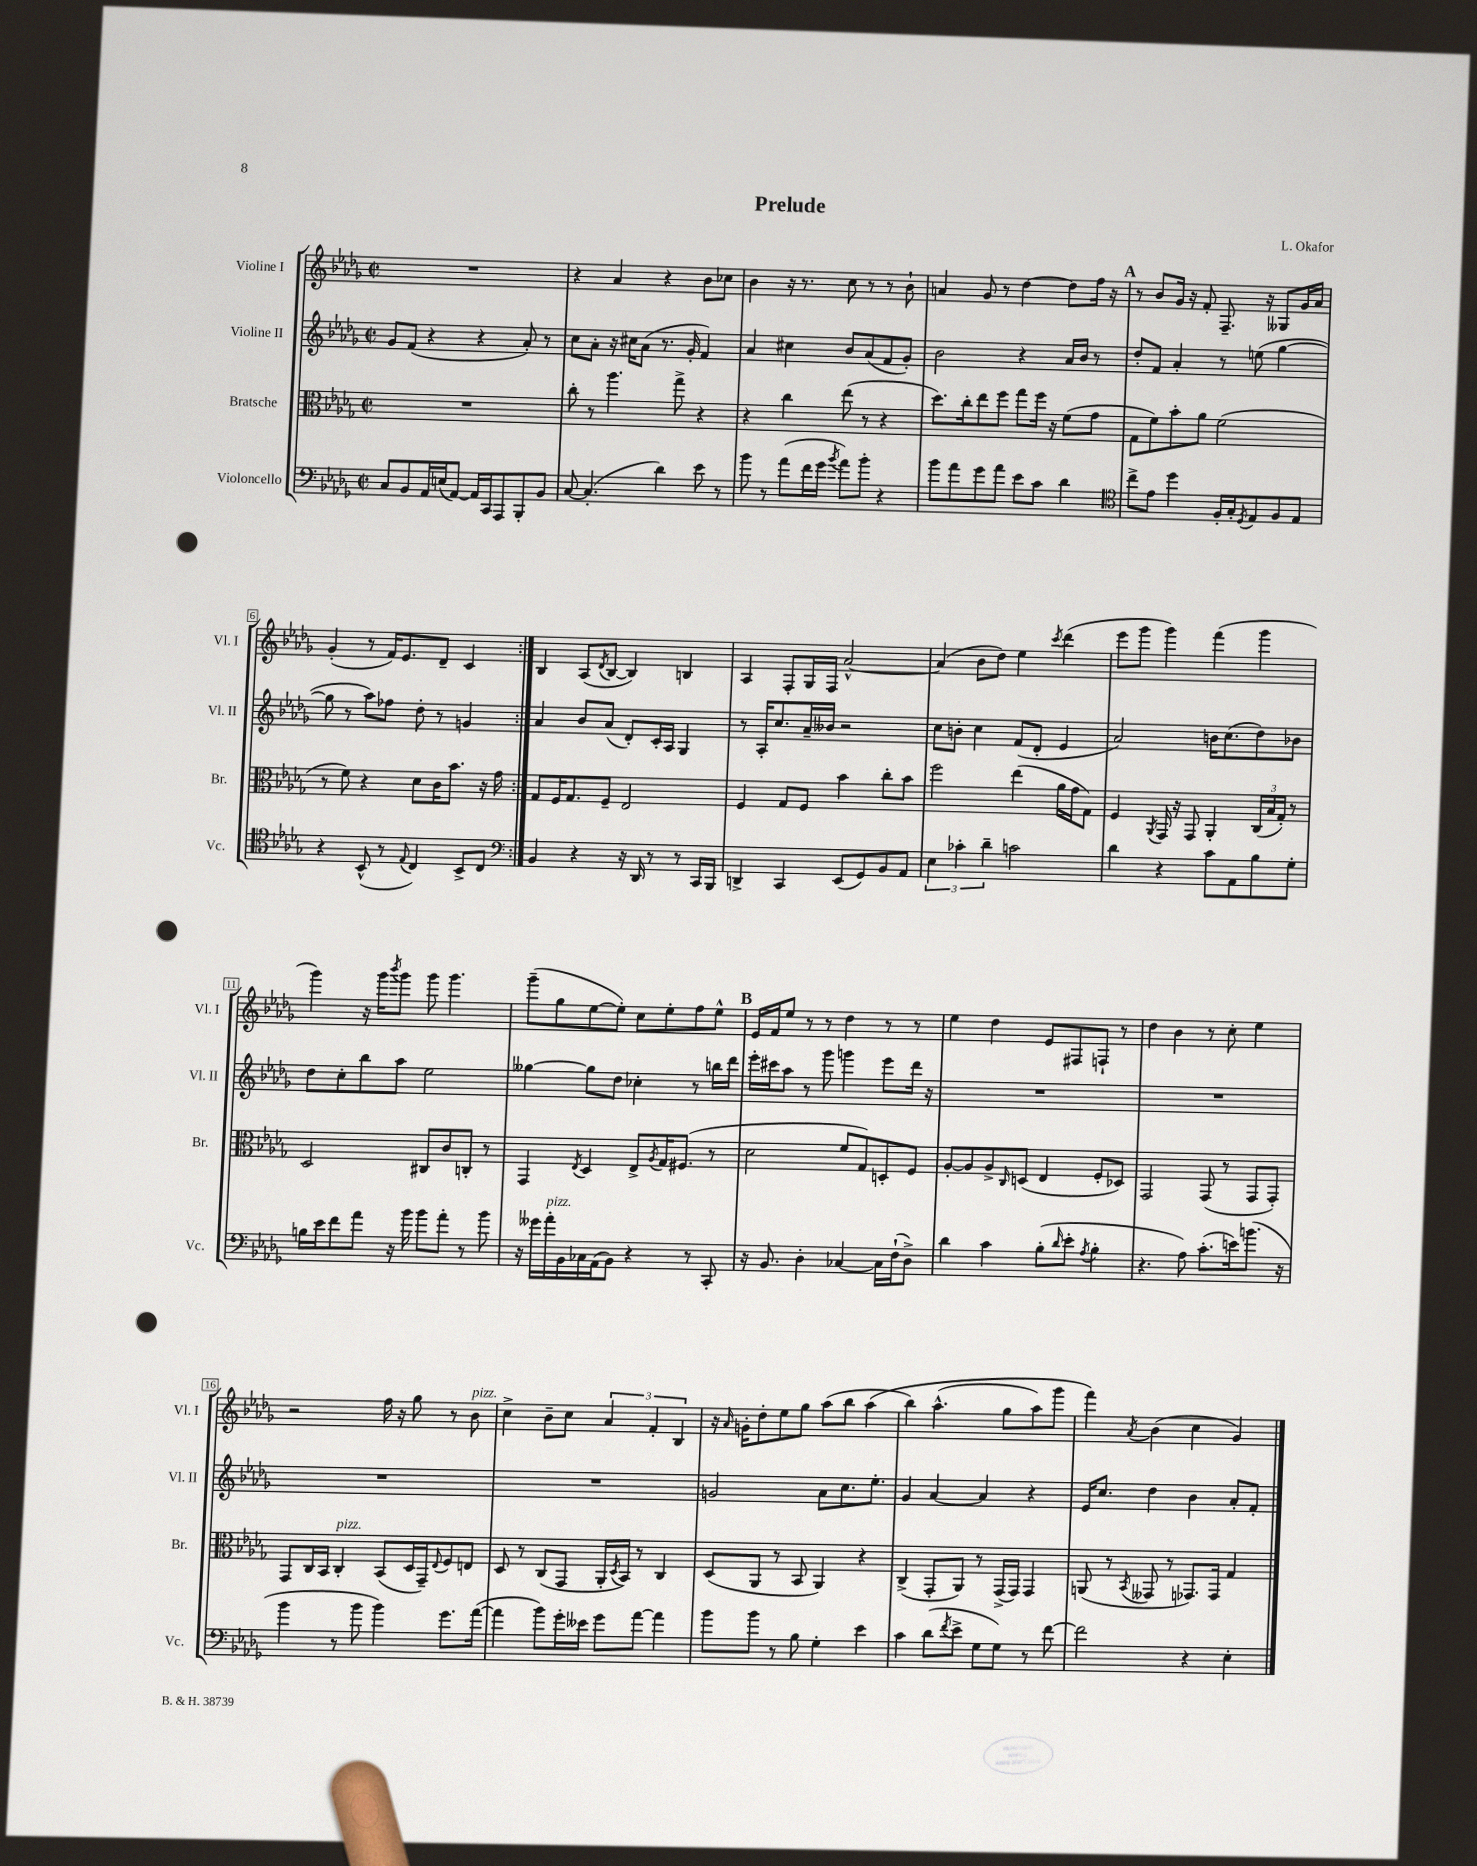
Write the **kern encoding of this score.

**kern	**kern	**kern	**kern
*part4	*part3	*part2	*part1
*staff4	*staff3	*staff2	*staff1
*I"Violoncello	*I"Bratsche	*I"Violine II	*I"Violine I
*I'Vc.	*I'Br.	*I'Vl. II	*I'Vl. I
*clefF4	*clefC3	*clefG2	*clefG2
*k[b-e-a-d-g-]	*k[b-e-a-d-g-]	*k[b-e-a-d-g-]	*k[b-e-a-d-g-]
*M2/2	*M2/2	*M2/2	*M2/2
*met(c|)	*met(c|)	*met(c|)	*met(c|)
=1	=1	=1	=1
8C/L	1r	8g-/L	1r
8BB-/	.	(8f/J	.
16AA-/L	.	4r	.
(16En/J	.	.	.
[8AA-/J)	.	.	.
16AA-/LL]	.	4r	.
16CC/J	.	.	.
8AAA-/	.	.	.
8BBB-'/	.	8a-'/)	.
8BB-/J	.	8r	.
=2	=2	=2	=2
[8C/	8cc'\	8cc\L	4r
(4.C'/]	8r	8a-'\J	.
.	4.aa-\	16r	4a-/
.	.	16cc#X\KL	.
.	.	(8a-\J	.
4d-\)	.	8.r	4r
.	8gg-^\	.	.
.	.	16g-'/	.
8e-\	4r	4f/)	8b-\L
8r	.	.	8cc-X\J
=3	=3	=3	=3
8b-\	4r	4a-/	4b-\
8r	.	.	.
(8a-\L	4cc\	4cc#X\	16r
.	.	.	8.r
16f\L	.	.	.
16g-\JJ	.	.	.
8qb-/	.	.	.
8a-\L)	(8ee-\	8b-/L	8cc\
8b-'\J	8r	(8a-/	8r
4r	4r	8f/	8r
.	.	8g-'/J)	8b-`\
=4	=4	=4	=4
8b-\L	8.dd-\L)	2b-\	4an/
8a-\	.	.	.
.	16cc'\k	.	.
8g-\	8ee-\	.	8g-/
8a-\J	8ff\J	.	8r
8e-\L	8gg-\L	4r	[4dd-\
8c\J	16ff\Jk	.	.
.	16r	.	.
4d-\	(8f\L	16a-/LL	8dd-\L]
.	.	16b-/JJ	.
.	8g-\J	8r	16ff\Jk
.	.	.	16r
!!LO:REH:place=s1:t=A
=5	=5	=5	=5
*clefC4	*	*	*
8cc^\L	8G-\L	8dd-'/L	8r
8e-\J	8f\)	8f/J	8b-/L
4dd-\	8b-'\	4a-'/	16g-/Jk
.	.	.	16r
.	8a-\J	.	8f'/
16F'/LL	(2f\	8r	8.F~/
16G-'/J	.	.	.
8qD-/	.	.	.
8E-/	.	(8een\	.
.	.	.	16r
8F/	.	[4gg-\	8G--X/L
8E-/J	.	.	16g-/L
.	.	.	16a-/JJ
!!LO:LB:g=z
=6	=6	=6	=6
4r	8r	8gg-\]	(4g-'/
.	8f\)	8r	.
(8BB-^^/	4r	8aa-\L)	8r
8r	.	8ff-X\J	16f/KL)
.	.	.	8.e-/
8qqE-/	.	.	.
4C/)	8d-\L	8dd-'\	.
.	16c\K	8r	8d-~/J
.	8.b-\J	.	.
8BB-^/L	.	4gn/	4c/
8C/J	16r	.	.
.	16g-\	.	.
=7:|!	=7:|!	=7:|!	=7:|!
*clefF4	*	*	*
4BB-/	8G-/L	4a-/	4B-/
.	16F/K	.	.
.	8.G-/	.	.
4r	.	8b-/L	(8A-/L
.	.	.	8qd-/
.	8F~/J	(8a-/J	[8B-/J
16r	2E-/	8d-'/L)	4B-/])
16DD-/	.	.	.
8r	.	16c'/L	.
.	.	16A-/JJ	.
8r	.	4G-/	4Bn/
16CC/LL	.	.	.
16BBB-/JJ	.	.	.
=8	=8	=8	=8
4DDn^/	4F/	8r	4A-/
.	.	16A-'/KL	.
.	.	8.cc/	.
4CC/	8G-/L	.	8F'/L
.	8F/J	16a-~/L	16G-/L
.	.	16b--X/JJ	16F/JJ
(8EE-/L	4b-\	2r	[2a-^^/
8GG-/)	.	.	.
8BB-/	8cc'\L	.	.
8AA-/J	8b-\J	.	.
=9	=9	=9	=9
6E-\	2ff\	8cc\L	(4a-/]
.	.	8bn'\J	.
6c-X'\	.	.	.
.	.	4cc\	8b-\L
6d-~\	.	.	.
.	.	.	8dd-\J)
2cn\	(4ee-\	(8f/L	4ee-\
.	.	8d-'/J	.
.	.	.	8qccc/
.	16a-\LL	4e-/	(4ddd-\
.	16g-\J	.	.
.	8G-\J)	.	.
=10	=10	=10	=10
4d-\	4F/	2a-/)	8eee-\L
.	.	.	8ggg-\J
.	8qAA-/	.	.
4r	16GG-/	.	4ggg-\)
.	16r	.	.
.	8GG-/	.	.
8c\L	4AA-'/	16bn\KL	(4fff\
.	.	(8.cc\	.
8AA-\	.	.	.
8B-\	(24C/LL	8dd-\)	4ggg-\
.	24B-/	.	.
.	24G-'/JJ)	.	.
8G-'\J	8r	8b-X\J	.
!!LO:LB:g=z
=11	=11	=11	=11
16Bn\LL	2D-/	8dd-\L	4ggg-\)
16e-\J	.	.	.
8f\	.	8cc'\	.
8a-\J	.	8bb-\	16r
.	.	.	16ggg-\KL
.	.	.	8qbbb-/
16r	.	8aa-\J	8ggg-\J
16b-\	.	.	.
8b-\L	8C#X/L	2ee-\	8ggg-\
8a-'\J	8c/	.	4.ggg-\
8r	8Cn'/J	.	.
8b-\	8r	.	.
=12	=12	=12	=12
16r	4GG-/	[4gg--X\	(8ggg-~\L
16g--X\LL	.	.	.
!LO:TX:a:i:t=pizz.	!	!	!
16a-'\	.	.	8gg-\
16BB-\	.	.	.
.	8qE-/	.	.
16C-X\	4D-/	8gg--\L]	[8ee-\
(16AA-\J	.	.	.
8BB-\J)	.	8dd-\J	8ee-'\J])
4r	8E-^/L	4cc-X'\	8cc\L
.	8qA-/	.	.
.	16G-/K	.	8ee-'\
.	(8.F#X/J	.	.
8r	.	8r	8ff\
8CC'/	8r	16bbn\LL	8ee-^^\J
.	.	16ddd-\JJ	.
!!LO:REH:place=s1:t=B
=13	=13	=13	=13
16r	2d-\	16eee-'\LL	16e-/LL
8.BB-/	.	16ccc#X\J	16f/J
.	.	8aa-\J	8ee-/J
4D-'\	.	8r	8r
.	.	8ggg-\	8r
[4C-X/	8f/L	4gggn\	4dd-\
.	8G-/)	.	.
16C-\LL]	8Dn'/	8eee-\L	8r
(16F`\J	.	.	.
8D-^\J)	8F/J	16ddd-\Jk	8r
.	.	16r	.
=14	=14	=14	=14
4d-\	[8A-'/L	1r	4ee-\
.	8A-/]	.	.
4c\	8A-^/	.	4dd-\
.	16qqC/	.	.
.	(8Dn/J	.	.
(8B-'\L	4E-/	.	8e-/L
16qqd-/	.	.	.
8e-'\J	.	.	8F#X/
8qA-/	.	.	.
4B-'\	8F'/L	.	8Fn`/J
.	8D-X/J)	.	8r
=15	=15	=15	=15
4.r	2GG-/	1r	4dd-\
.	.	.	4b-\
8A-\)	.	.	.
(8.c'\L	(8GG-/	.	8r
.	8r	.	8cc'\
16en\k)	.	.	.
(8.bn\J	8GG-/L	.	4ee-\
.	8GG-'/J)	.	.
16r	.	.	.
!!LO:LB:g=z
=16	=16	=16	=16
4b-\	8GG-/L	1r	2r
.	16C/L	.	.
.	16BB-/JJ	.	.
!	!LO:TX:a:i:t=pizz.	!	!
8r	4C'/	.	.
8b-\	.	.	.
4b-\)	(8BB-/L	.	16ff\
.	.	.	16r
.	16D-/L	.	8gg-\
.	16GG-~/J)	.	.
.	8qqE-/	.	.
8.g-\L	8F/	.	8r
!	!	!	!LO:TX:a:i:t=pizz.
.	8En/J	.	8b-\
([16a-\Jk	.	.	.
=17	=17	=17	=17
4a-\]	8D-/	1r	4cc^\
.	8r	.	.
8b-\L)	(8C/L	.	8b-~\L
16g-'\L	8GG-/J	.	8cc\J
16e--X\JJ	.	.	.
8g-\L	16AA-'/LL	.	6a-/
.	8qD-/	.	.
.	16BB-/JJ)	.	.
[8a-\J	8r	.	.
.	.	.	6f'/
4a-\]	4C/	.	.
.	.	.	6B-/
=18	=18	=18	=18
8b-\L	(8D-/L	2gn/	16r
.	.	.	16qqa-/
.	.	.	16gn'\KL
8b-\J	8AA-/J	.	8dd-'\
8r	8r	.	8ee-\
8B-\	8BB-/	.	8gg-\J
4G-'\	4AA-/)	8a-\L	(8aa-\L
.	.	8.cc\	8bb-\J
4e-\	4r	.	(4aa-\
.	.	8.ee-'\J	.
=19	=19	=19	=19
4c\	(4C^/	4g-/	4bb-\)
(8d-\L	8GG-'/L	[4a-/	(4.aa-^^\
8qf/	.	.	.
8e-^\J	8AA-/J)	.	.
8G-\L	8r	4a-/]	.
8G-\J)	(16GG-^/LL	.	8gg-\L
.	16GG-/JJ)	.	.
8r	4GG-/	4r	8aa-\)
[8f\	.	.	8ggg-\J
=20	=20	=20	=20
2f\]	(8AAn/	16e-/KL	4fff\)
.	.	8.cc/J	.
.	8r	.	.
.	8qBB-/	.	8qa-/
.	8GG--X/	4dd-\	(4b-\
.	8r	.	.
4r	8.GG-X/L)	4b-\	4cc\
.	16GG-/Jk	.	.
4E-'\	4G-/	8a-'/L	4g-/)
.	.	8f'/J	.
==	==	==	==
*-	*-	*-	*-
